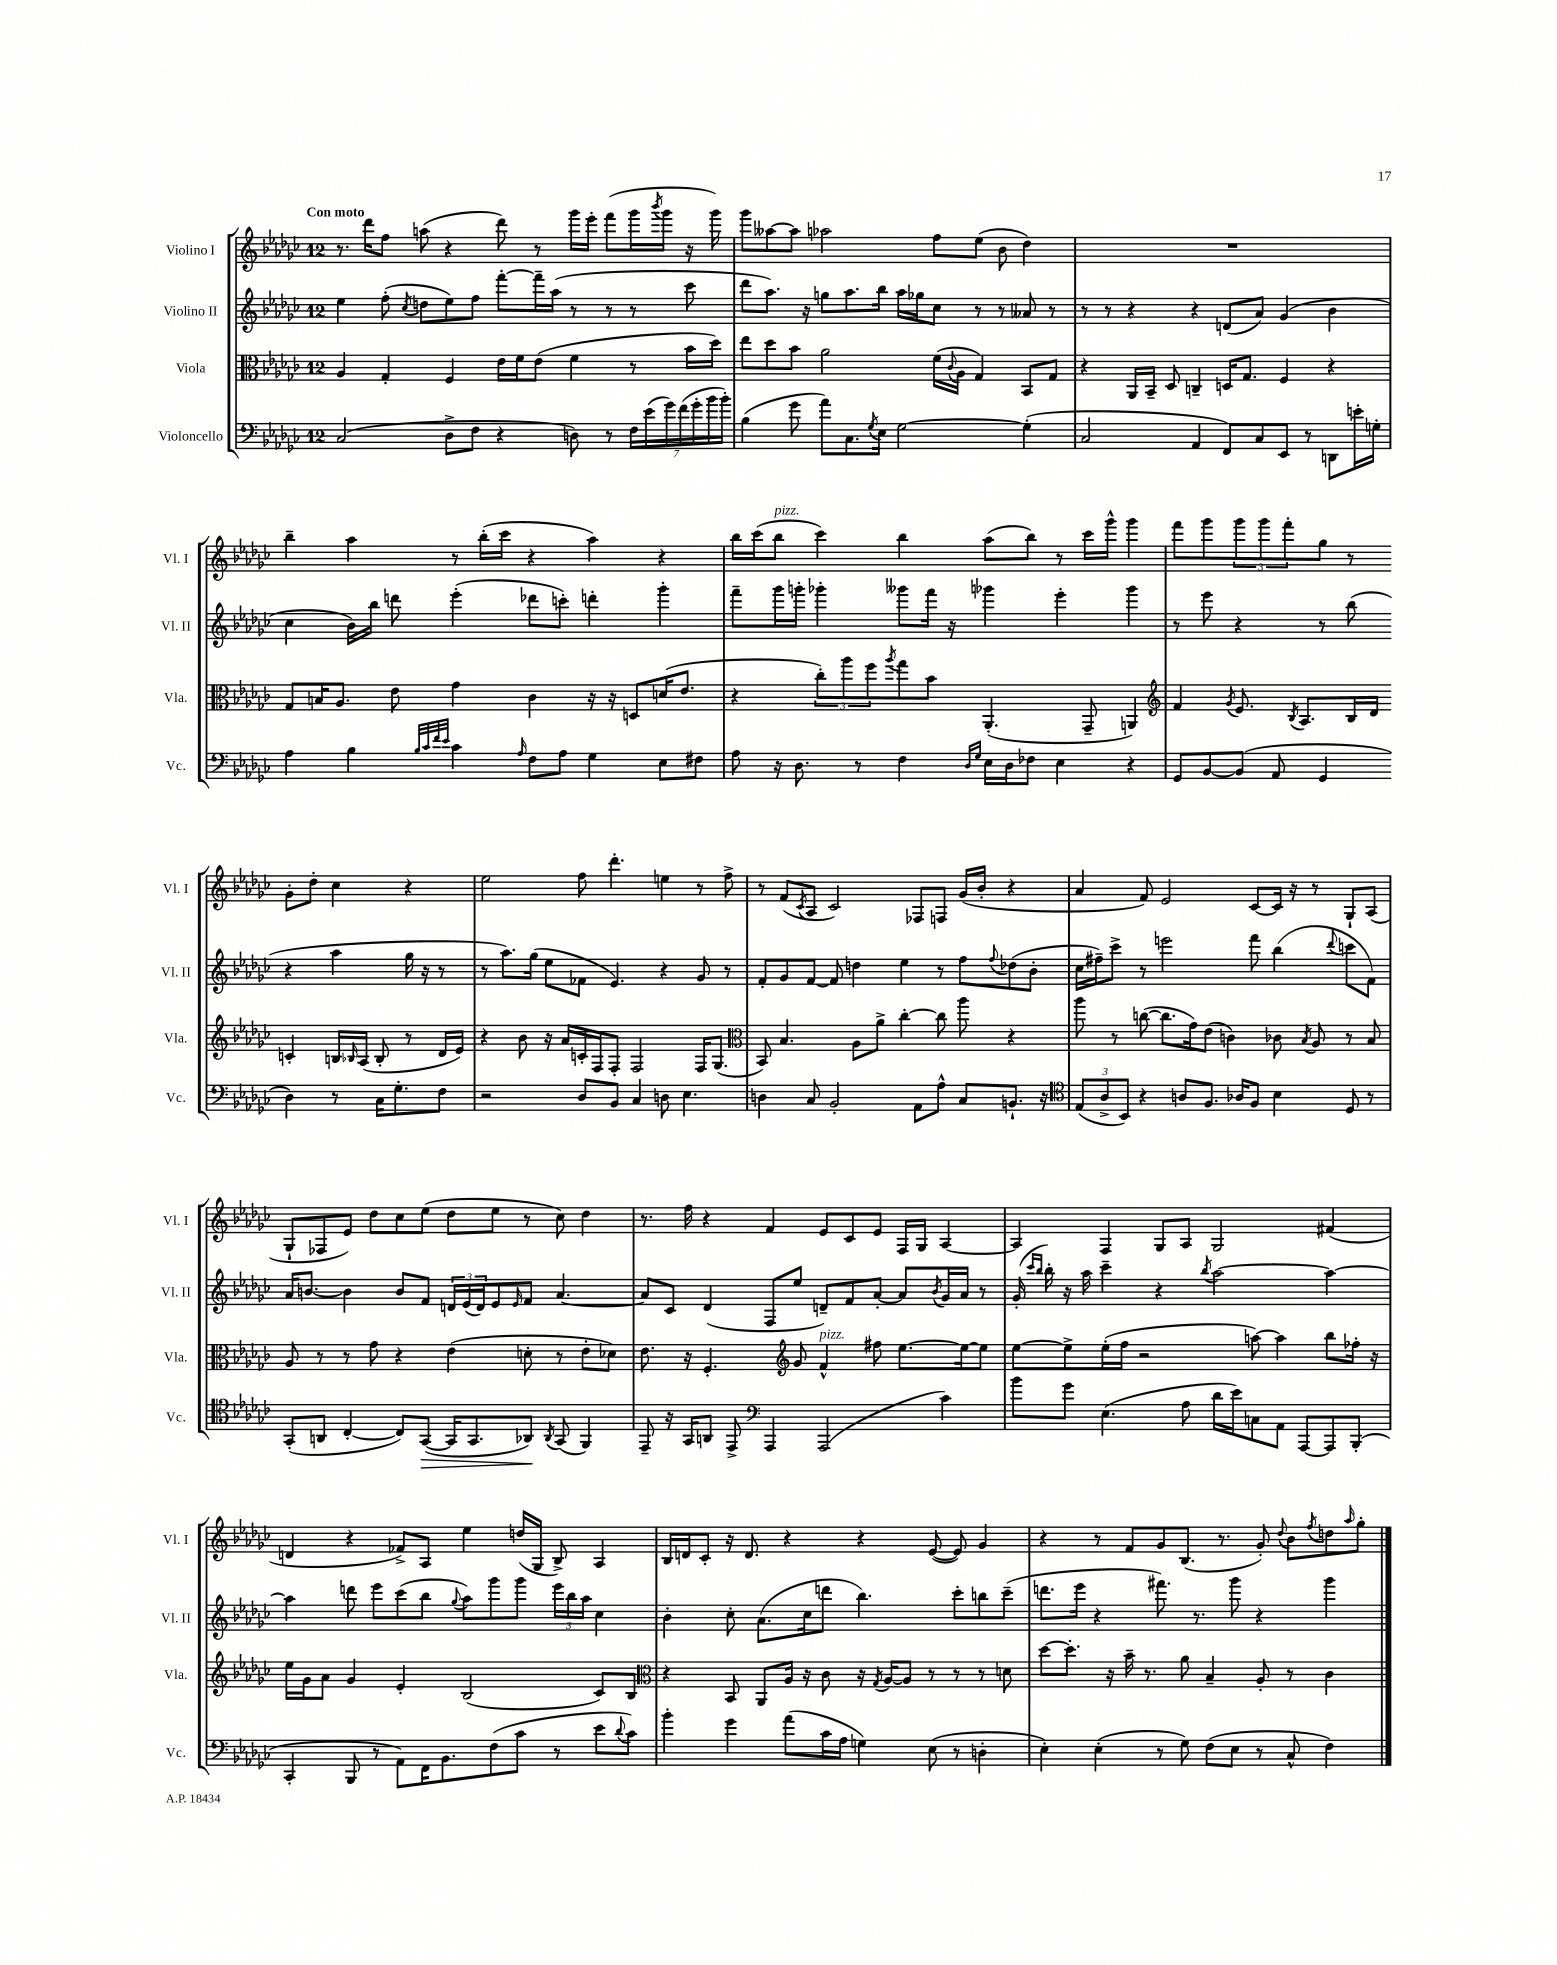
<<
\new StaffGroup <<
\new Staff = "s0" \with { instrumentName = "Violino I" shortInstrumentName = "Vl. I" } {
    \clef treble \key ges \major \once \override Staff.TimeSignature.style = #'single-digit \time 12/8 \tempo "Con moto"
    r8. des'''16 f''8 a''8( r4 des'''8) r8 ges'''16 ees'''16-. f'''8( ges'''16 \acciaccatura { bes'''8 } ges'''16 r16 ges'''16) |
    ges'''8 aeses''8~ aeses''8 aes''2 f''8 ees''8( bes'8 des''4) |
    R1. |
    bes''4-- aes''4 r8 bes''16-.( ces'''16 r4 aes''4) r4 |
    bes''16 ces'''16( bes''8^\markup { \italic "pizz." } ces'''4) bes''4 aes''8( bes''8) r8 ces'''16 ges'''16-^ ges'''4 |
    f'''8 ges'''8 \tuplet 3/2 { ges'''8 ges'''8 f'''8-. } ges''8 r8 ges'8-. des''8-. ces''4 r4 |
    ees''2 f''8 des'''4.-. e''4 r8 f''8-> |
    r8 f'8( \acciaccatura { ces'8 } aes8 ces'2) fes8 f8 ges'16( bes'16-. r4 |
    aes'4 f'8) ees'2 ces'8~ ces'16 r16 r8 ges8-! aes8( |
    ges8-! fes8 ees'8) des''8 ces''8 ees''8( des''8 ees''8 r8 ces''8) des''4 |
    r8. f''16 r4 f'4 ees'8 ces'8 ees'8 f16 ges16 aes4~ |
    aes4 f4 ges8 aes8 ges2 fis'4( |
    d'4 r4 fes'8->) aes8 ees''4 d''16( ges16 bes8->) aes4 |
    bes16 d'16 ces'8-. r16 d'8. r4 r4 ees'8~( ees'8) ges'4 |
    r4 r8 f'8 ges'8 bes8.( r8. ges'8-.) \appoggiatura { des''8 } bes'8 \acciaccatura { f''8 } d''8 \grace { aes''16 } ges''8-. \bar "|." |
}
\new Staff = "s1" \with { instrumentName = "Violino II" shortInstrumentName = "Vl. II" } {
    \clef treble \key ges \major \once \override Staff.TimeSignature.style = #'single-digit \time 12/8
    ees''4 f''8-.( \acciaccatura { ces''8 } d''8 ees''8) f''8 f'''8~-. f'''16-- aes''16( r8 r8 r8 ces'''8 |
    des'''8 aes''8.) r16 g''8 aes''8. bes''16 aes''16 ges''16 ces''8 r8 r8 aeses'8 r8 |
    r8 r8 r4 r4 d'8( aes'8) ges'4( bes'4 |
    ces''4 bes'16) bes''16 d'''8 ees'''4-.( des'''8 c'''8-.) d'''4-. ges'''4-. |
    f'''8-- ges'''16 g'''16-. ges'''4-. geses'''8 f'''16 r16 ges'''4 ees'''4-. ges'''4 |
    r8 ees'''8 r4 r8 bes''8( r4 aes''4 ges''16 r16 r8 |
    r8 aes''8.) ges''16( ees''8 fes'8 ees'4.) r4 ges'8 r8 |
    f'8-. ges'8 f'8~ f'8 d''4 ees''4 r8 f''8 \appoggiatura { f''8 } des''8( bes'8-. |
    ces''16 fis''16--) ces'''8-> r8 e'''2 f'''8 bes''4( \appoggiatura { des'''8 } c'''8 f'8) |
    aes'16 b'8.~ b'4 b'8 f'8 \tuplet 3/2 { d'16 ees'16( d'16) } ees'8 \grace { ees'16 } f'8 aes'4.~ |
    aes'8 ces'8 des'4( f8 ees''8 d'8--) f'8 aes'8~-. aes'8 \acciaccatura { bes'8 } ges'16 aes'16 r8 |
    ges'16-.( \grace { ces'''16 bes''16 } bes''16-.) r16 aes''16 ces'''4-- r4 \acciaccatura { bes''8 } aes''2~ aes''4~ |
    aes''4 d'''8 ees'''8 ces'''8( bes''8 \appoggiatura { ges''8 } aes''8) ges'''8 ges'''8 \tuplet 3/2 { ees'''16 bes''16 aes''16 } ces''4 |
    bes'4-. ces''8-. aes'8.( ces''16 d'''8 bes''4.) ces'''8-. b''8 ces'''8--( |
    d'''8. ees'''16 r4 fis'''8.) r8. ges'''8 r4 ges'''4 \bar "|." |
}
\new Staff = "s2" \with { instrumentName = "Viola" shortInstrumentName = "Vla." } {
    \clef alto \key ges \major \once \override Staff.TimeSignature.style = #'single-digit \time 12/8
    aes4 ges4-. f4 ees'16 f'16 ees'8( f'4 r8 bes'16 des''16) |
    ees''8 des''8 bes'8 aes'2 f'16( \appoggiatura { ces'8 } aes16 ges4) bes,8 ges8 |
    r4 aes,16 bes,16-- des8 c4-- d16 ges8. f4 r4 |
    ges8 b16 aes8. ees'8 ges'4 ces'4 r16 r16 d8 d'16( ees'8. |
    r4 \tuplet 3/2 { ces''8-.) aes''8 f''8 } \acciaccatura { aes''8 } ges''8 bes'8 aes,4.-.( ges,8-- a,4) |
    \clef treble f'4 \acciaccatura { ges'8 } ees'8. \acciaccatura { bes8 } aes8. bes16 des'16 c'4-. b16 \grace { bes16 } aes16( bes8-. r8 des'16 ees'16) |
    r4 bes'8 r16 aes'16 c'16-. f16 f8-. f2 f16 ges8.( |
    \clef alto bes,8) bes4. aes8 aes'8-> ces''4~-. ces''8 aes''8 r4 |
    aes''8 r8 c''8~( c''8. ges'16) ees'8( c'4) ces'8 \acciaccatura { bes8 } aes8 r8 bes8 |
    aes8 r8 r8 ges'8 r4 ees'4( d'8-. r8 ees'8-. des'8) |
    ees'8. r16 f4.-. \clef treble ges'8 f'4-^^\markup { \italic "pizz." } fis''8 ees''8.~ ees''16~ ees''8 |
    ees''8~ ees''8-> ees''16-.( f''16 r2 a''8~) a''4 bes''8 fes''16-. r16 |
    ees''16 ges'16 aes'8 ges'4 ees'4-. bes2( ces'8) bes8 |
    \clef alto r4 bes,8 aes,8 aes16 r16 ces'8 r16 \acciaccatura { ges8 } aes16~ aes8 r8 r8 r8 d'8 |
    des''8~ des''8.-. r16 bes'16-- r8. aes'8 bes4-- aes8-. r8 ces'4 \bar "|." |
}
\new Staff = "s3" \with { instrumentName = "Violoncello" shortInstrumentName = "Vc." } {
    \clef bass \key ges \major \once \override Staff.TimeSignature.style = #'single-digit \time 12/8
    ces2( des8-> f8 r4 d8) r8 \tuplet 7/4 { f16 ees'16( ges'16) f'16( ges'16-. bes'16 bes'16-.) } |
    bes4( ges'8 aes'8) ces8. \acciaccatura { ges8 } ees16 ges2~ ges4-.( |
    ces2 aes,4 f,8) ces8 ees,8 r8 d,8 e'16-. g16-. |
    aes4 bes4 \grace { bes32 ces'32 f'32 ees'32 } ces'4 \grace { aes16 } f8 aes8 ges4 ees8 fis8 |
    aes8 r16 des8. r8 f4 \grace { des16 ges16 } ees16 des16 fes8 ees4 r4 |
    ges,8 bes,8~ bes,8( aes,8 ges,4 des4) r8 ces16 ges8.-. f8 |
    r2 des8 bes,8 ces4 d8 ees4. |
    d4 ces8 bes,2-. aes,8 aes8-^ ces8 b,8.-! r16 |
    \clef tenor \tuplet 3/2 { ees8( aes8-> bes,8) } r4 a8 f8. aes16 f8 bes4 des8 r8 |
    ges,8-.( a,8 ces4~-. ces8) ges,8~\>( ges,16 ges,8. aes,8\!) \acciaccatura { aes,8 } ges,8( f,4) |
    ees,8-- r16 ges,16 a,8 ees,8-> \clef bass aes,,4 aes,,2( ces'4) |
    bes'8 ges'8 ees4.( aes8 des'16 ees'16) c8 aes,8 aes,,8~ aes,,8 bes,,8-.( |
    ces,4-. bes,,8 r8 aes,8) f,16 bes,8. f8( ces'8 r8 ees'8 \appoggiatura { des'8 } ces'8) |
    bes'4-. ges'4 aes'8( ces'16 aes16 g4) ees8( r8 d4-. |
    ees4-.) ees4-.( r8 ges8) f8( ees8 r8 ces8-^ f4) \bar "|." |
}
>>
>>
\layout { \context { \Score \remove "Bar_number_engraver" } }
